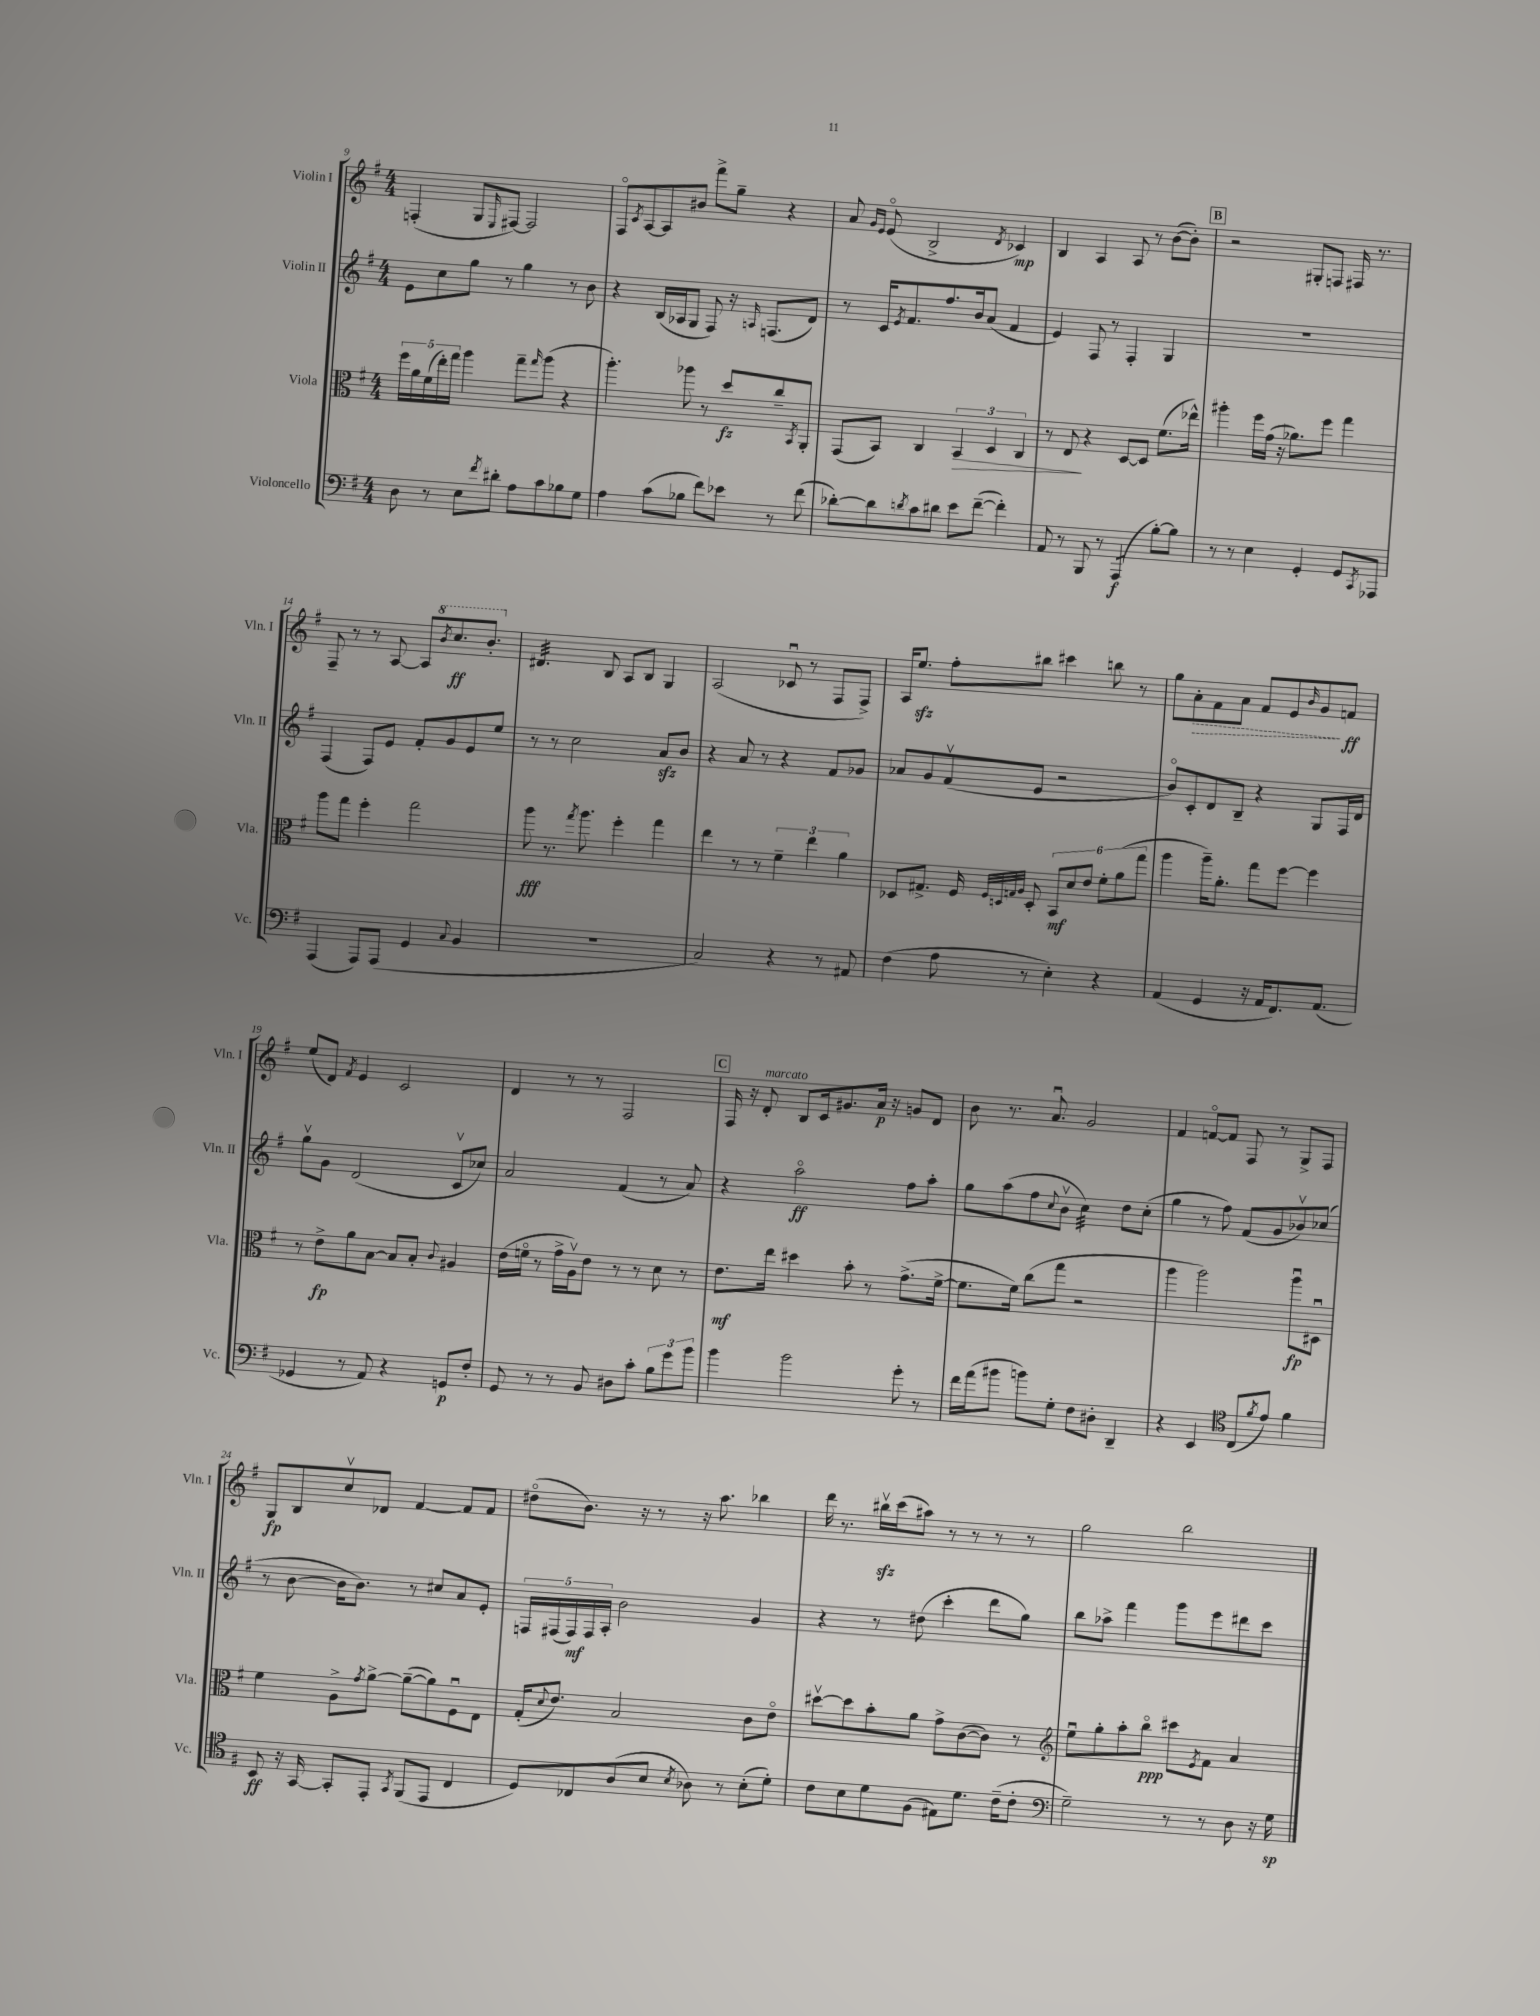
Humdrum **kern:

**kern	**kern	**kern	**kern
*staff4	*staff3	*staff2	*staff1
*clefF4	*clefC3	*clefG2	*clefG2
*k[f#]	*k[f#]	*k[f#]	*k[f#]
*M4/4	*M4/4	*M4/4	*M4/4
8D	20ff#	8e	(4F'
.	20a	.	.
.	(20f#	.	.
8r	.	8cc	.
.	20ee')	.	.
.	20gg	.	.
8E	4aa	8gg	8G
8qf#	.	.	16qqE
8d#'	.	8r	[8F#)
8A	8gg~	4gg	2F#]
.	16qqgg	.	.
8c	(8aa	.	.
8B-	4r	8r	.
8G	.	8b	.
=	=	=	=
4A	4.aa')	4r	8F#o
.	.	.	8qc
.	.	.	[8A
(8c	.	(16B	8A]
.	.	16A-	.
8B-	8aa-	8G	8b#
8f#)	8r	8F#)	8fff#^
8e-	8dd	16r	8gg~
.	.	16qqA	.
.	.	(8.F	.
8r	8cc~	.	4r
.	8qBB	.	.
(8f#	8AA'	8d)	.
=	=	=	=
[8d-')	(8GG	8r	8a
.	.	.	16qqg
.	.	.	16qqe
8d-]	8BB)	16c	(8eo
.	.	8qe	.
.	.	8.f#	.
8qd	.	.	.
8c	4C	.	2B^
8d#	.	8.ff#	.
8e	6BB	.	.
.	.	16b	.
([8f#~	.	(8a	.
.	6D	.	.
.	.	.	8qd
4f#'])	.	4f#	4c-)
.	6C	.	.
=	=	=	=
8AA	8r	4e)	4B
8r	8E	.	.
8BBB	4r	8F#	4A
8r	.	8r	.
(4AAA	[8D	4F#'	8A
.	8D]	.	8r
[8B')	(8.f#	4G	([8b
8B]	.	.	8b'])
.	16ee-^^)	.	.
=	=	=	=
8r	4aa#'	1r	2r
8r	.	.	.
4E	16ff#	.	.
.	(16g	.	.
.	16r	.	.
.	8.a-)	.	.
4GG'	.	.	8G#'
.	8ff#	.	8F
8GG	4gg	.	16F#
.	.	.	8.r
8qCC	.	.	.
8AAA-	.	.	.
=	=	=	=
(4AAA	8aa	(4F#	8F#~
.	8gg	.	8r
8AAA)	4ff#'	8F#)	8r
(8AAA	.	8e	[8A
4GG	2gg	8f#'	8A]
.	.	.	8qbb
.	.	8g	8.ccc
8qqC	.	.	.
4BB	.	8e	.
.	.	.	8.bb'
.	.	8ee	.
=	=	=	=
1r	8aa	8r	4.d#
.	8.r	8r	.
.	.	2cc	.
.	8qgg	.	.
.	8.aa	.	.
.	.	.	8B
.	4ff#'	.	8A
.	.	.	8B
.	4gg	8a	4G
.	.	8b	.
=	=	=	=
2C)	4ee	4r	(2A
.	8r	8a	.
.	8r	8r	.
4r	6f#~	4r	8c-u
.	.	.	8r
.	6ee	.	.
8r	.	8f#	8F#
.	6a	.	.
8AA#	.	8g-	8F#^)
=	=	=	=
(4F#	8D-	8a-	16A
.	.	.	8.ee
.	8.G#^	8g	.
8A	.	(8f#v	8ff#'
.	16F#	.	.
.	32qqF#	.	.
.	32qqD	.	.
.	32qqG	.	.
.	32qqA	.	.
8r	8D'	8e	8bb#
4E')	12BB	2r	4ccc#
.	12d	.	.
.	12e	.	.
4r	12f#'	.	8bb
.	(12a	.	.
.	.	.	8r
.	12gg	.	.
=	=	=	=
(4AA	4aa	8bo)	8gg
.	.	8c'	8a'
4GG	16aa~)	8d	8f#
.	8.a'	.	.
.	.	8B~	8a
16r	8gg	4r	8f#
16AA	.	.	.
8.FF#)	[8ff#	.	8e
.	.	.	16qqb
.	4ff#]	8G	8g
(8.AA	.	.	.
.	.	16F#	8f
.	.	16d	.
=	=	=	=
4GG-	8r	8ggv	(8ee
.	8e^	8g	8d)
.	.	.	8qf#
8r	8a	(2d	4e
8AA)	[8B	.	.
4r	8B]	.	2c
.	8B'	.	.
.	8qqc	.	.
8GG	4A#	8cv	.
8F#'	.	8cc-)	.
=	=	=	=
8GG	(16e	2a	4d
.	16fo	.	.
8r	8r	.	.
8r	16g^	.	8r
.	16Av)	.	.
8BB	8e	.	8r
8D#	8r	(4f#	2F#
8c'	8r	.	.
12B	8d	8r	.
12g	.	.	.
.	8r	8a)	.
12b	.	.	.
=	=	=	=
4b	8.e	4r	16F#
.	.	.	16r
.	.	.	8d'
.	16ee	.	.
2b	4dd#	2aao	8B
.	.	.	16c
.	.	.	8.g#
.	8b'	.	.
.	8r	.	16a
.	.	.	16r
8g'	(8.g^	8ff#	8g
8r	.	8aa'	8d
.	[16f#^	.	.
=	=	=	=
16f#	8.f#]	8gg	8b
(16a	.	.	.
8b#	.	(8aa	8.r
.	16f#)	.	.
8b)	(8cc	8ff#	.
.	.	.	8.au
.	.	8qqcc	.
8G'	8gg	8bv	.
8F#	2r	4cc)	2g
8D#'	.	.	.
4DD~	.	8dd	.
.	.	(8cc'	.
=	=	=	=
4r	4aa	4gg	4f#
4EE	2aa)	8r	[8fo
.	.	8ff#)	8f]
*clefC4	*	*	*
(8C	.	(8f#	8F#
8qf#	.	.	.
8e)	.	8g	8r
4f#	8aau	8b-v)	8G^
.	8D#u	(8cc-	8F#
=	=	=	=
8BB	4f#	8r	8G
16r	.	[8b	8B
[16GG	.	.	.
8GG']	8A^	16b]	8ccv
.	.	8.b)	.
.	8qg	.	.
8EE'	[8a^	.	8d-
8qGG	.	.	.
(8FF#	(8a~_	8r	[4f#
8EE	8a])	8cc#	.
4C	8F#u	8a	8f#]
.	8E	8e'	8f#
=	=	=	=
8D)	(16G'	20F	(8dd#o
.	.	(20F#	.
.	8qqd	.	.
.	8.e)	.	.
.	.	20F#)	.
8C-	.	.	8.b)
.	.	20F#	.
.	.	20A'	.
(8A	2B	2b	.
.	.	.	16r
8B	.	.	8r
8qB	.	.	.
8A-)	.	.	16r
.	.	.	8.aa
8r	.	.	.
(8B'	8c	4g	4bb-
8d')	8eo	.	.
=	=	=	=
8c	[8dd#v	4r	16ddd
.	.	.	8.r
8B	8dd#]	.	.
8d	8b'	8r	16bb#v
.	.	.	(16ccc
(8F#	8a	(8dd#	8aa#)
8E#)	8g^	4ccc'	8r
8.d	([8c	.	8r
.	8c])	8ddd	8r
(16c~	.	.	.
8c'	8r	8gg)	8r
=	=	=	=
*clefF4	*clefG2	*	*
2G~)	8eeu	8bb	2gg
.	8gg'	8aa-^	.
.	8aa'	4fff#	.
.	8bbo	.	.
8r	8ccc#	8ggg	2bb
.	8qe	.	.
8r	8f#	8eee	.
8D	4a	8ddd#	.
16r	.	8ccc	.
16G	.	.	.
==	==	==	==
*-	*-	*-	*-
